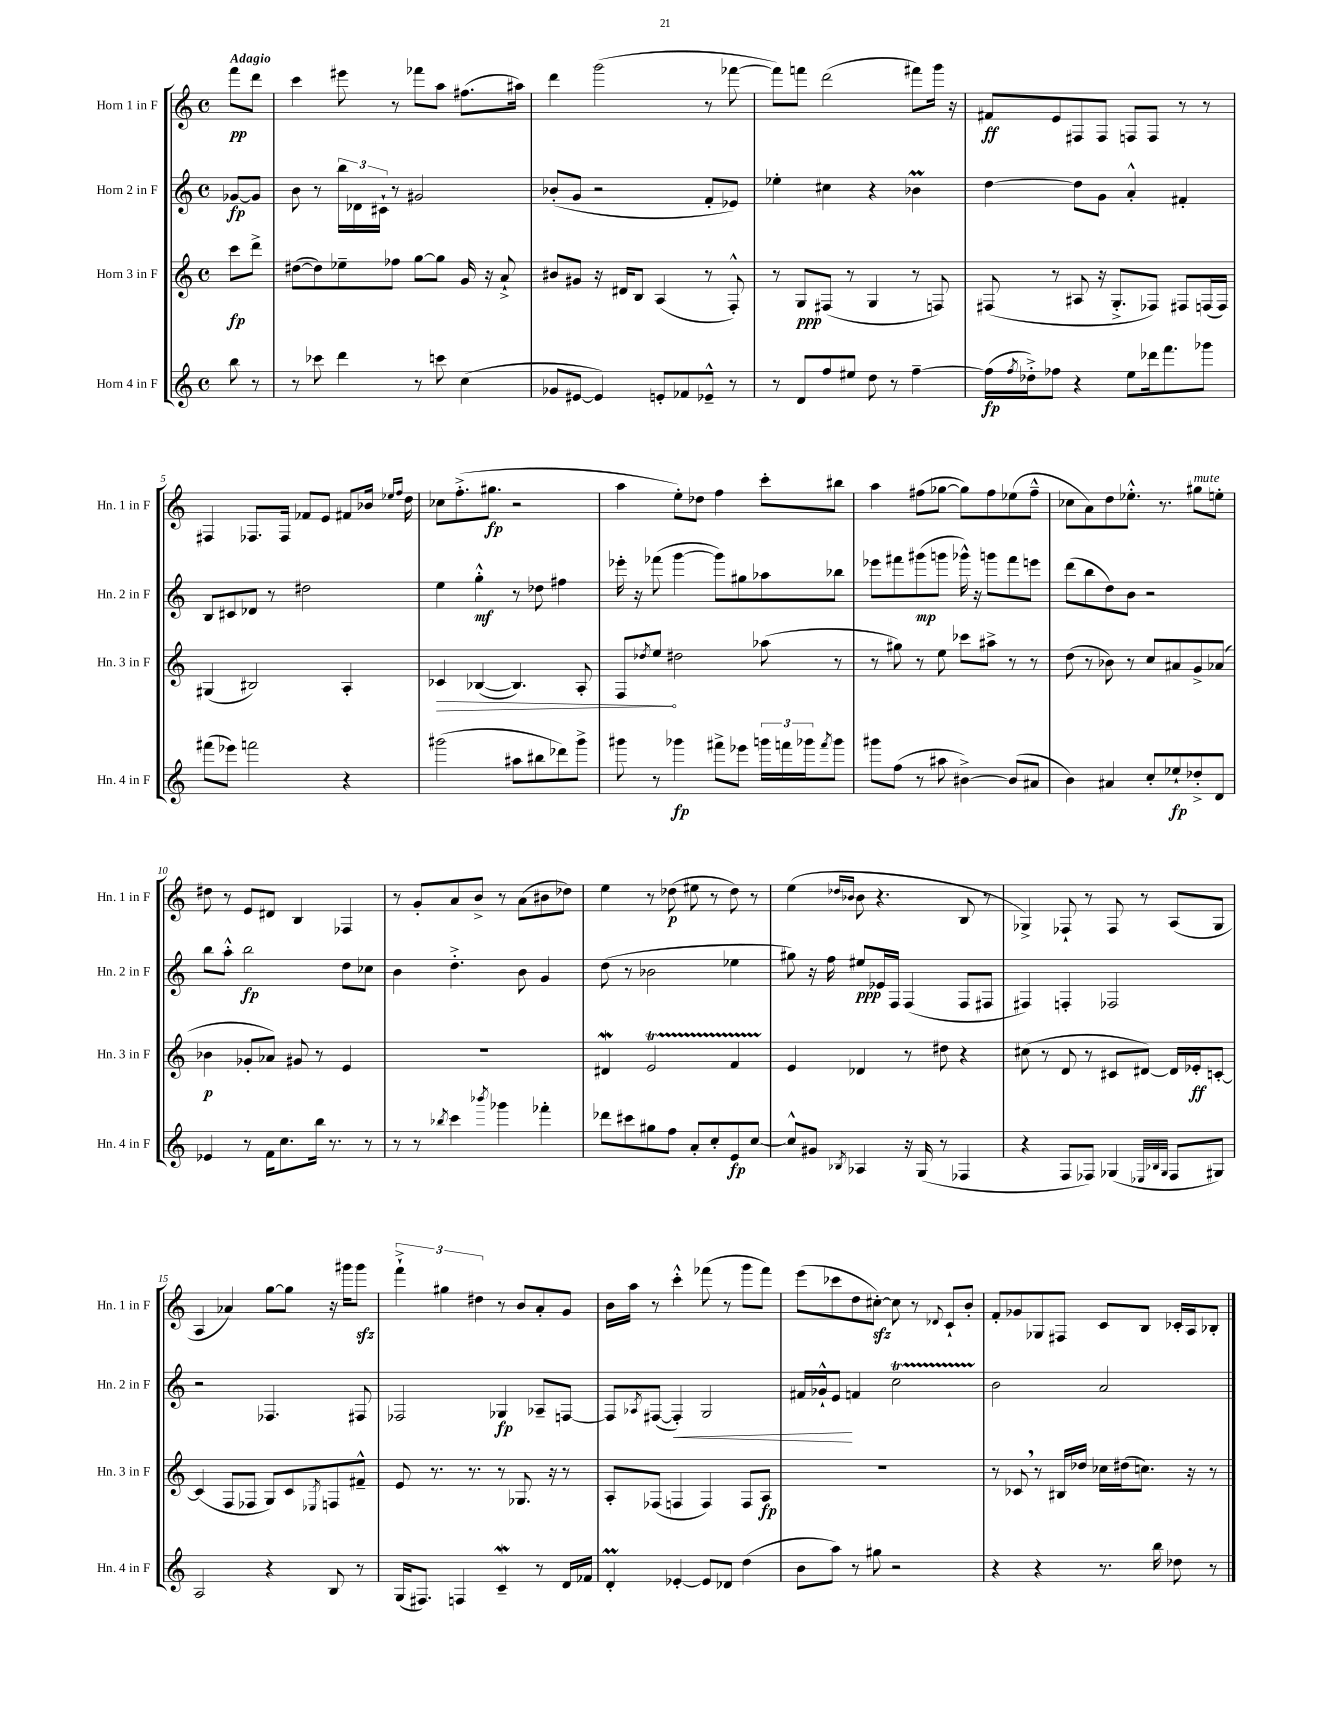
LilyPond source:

<<
\new StaffGroup <<
\new Staff = "s0" \with { instrumentName = "Horn 1 in F" shortInstrumentName = "Hn. 1 in F" } {
    \clef treble \key c \major \defaultTimeSignature \time 4/4 \partial 4 \tempo "Adagio"
    f'''8\pp d'''8 |
    c'''4 eis'''8 r8 fes'''8 a''8 fis''8.( ais''16) |
    d'''4 g'''2( r8 fes'''8~ |
    fes'''8) f'''8 d'''2( fis'''8) g'''16 r16 |
    fis'8\ff e'8 fis8 fis8 f8 f8 r8 r8 |
    fis4 fes8. fes16 fes'8 e'8 fis'8 bes'16 \grace { ees''16 f''16 } d''16 |
    ces''8 f''8.-.->( gis''8.\fp r2 |
    a''4 e''8-.) des''8 f''4 c'''8-. bis''8 |
    a''4 fis''8( ges''8~ ges''8) fis''8 ees''8( fis''8---^ |
    ces''8 a'8) d''8 ees''8.-.-^ r8. gis''8^\markup { \italic "mute" } e''8-. |
    dis''8 r8 e'8 dis'8 b4 fes4 |
    r8 g'8-. a'8 b'8-> r8 a'8( bis'8 des''8) |
    e''4 r8 des''8\p( eis''8 r8 des''8) r8 |
    e''4( \grace { des''16 bes'16 } bes'8 r4. b8 r8 |
    ges4->) fes8-! r8 fes8 r8 a8( ges8 |
    a4 aes'4) g''8~ g''8 r16 gis'''16 gis'''8\sfz |
    \tuplet 3/2 { f'''4-!-> gis''4 dis''4 } r8 b'8 a'8-. g'8 |
    b'16 a''16 r8 c'''4-.-^ fes'''8( r8 g'''8 fes'''8) |
    e'''8( ces'''8 d''8 cis''8~-.\sfz) cis''8 r8 \appoggiatura { des'8 } c'8-! b'8-. |
    f'8-. ges'8 ges8 fis8 c'8 b8 ces'16-. a16 bes8-. \bar "|." |
}
\new Staff = "s1" \with { instrumentName = "Horn 2 in F" shortInstrumentName = "Hn. 2 in F" } {
    \clef treble \key c \major \defaultTimeSignature \time 4/4 \partial 4
    ges'8~\fp ges'8 |
    b'8 r8 \tuplet 3/2 { b''16 des'16 cis'16-! } r8 gis'2 |
    bes'8-.( g'8 r2 f'8-. ees'8) |
    ees''4-. cis''4 r4 bes'4\prall |
    d''4~ d''8 g'8 a'4-.-^ fis'4-. |
    b8 cis'8 des'8 r8 dis''2 |
    e''4 g''4-.-^\mf r8 des''8 fis''4 |
    ees'''16-. r16 fes'''8( g'''4~ g'''8) gis''8 aes''8 bes''8 |
    ees'''8 fis'''8 gis'''8\mp( g'''8 ges'''16-^) r16 g'''8 fis'''8 e'''8 |
    d'''8( b''8 d''8) b'8 r2 |
    b''8 a''8-.-^ b''2\fp d''8 ces''8 |
    b'4 d''4.-.-> b'8 g'4 |
    d''8( r8 bes'2 ees''4 |
    gis''8) r16 f''16 eis''8\ppp ees'16 f16 f4( f8 fis8 |
    fis4) f4-. fes2 |
    r2 fes4. fis8 |
    fes2 ges4\fp aes8-- f8~ |
    f8 \acciaccatura { aes8 } fis8~( fis4-.\<) g2 |
    fis'16 ges'16-!-^ e'8\! f'4 c''2\startTrillSpan |
    b'2\stopTrillSpan a'2 \bar "|." |
}
\new Staff = "s2" \with { instrumentName = "Horn 3 in F" shortInstrumentName = "Hn. 3 in F" } {
    \clef treble \key c \major \defaultTimeSignature \time 4/4 \partial 4
    c'''8\fp d'''8-> |
    dis''8~( dis''8) ees''8-- fes''8 g''8~ g''8 g'16 r16 a'8-!-> |
    bis'8 gis'8 r16 dis'16 b8 a4( r8 f8-.-^) |
    r8 g8\ppp fis8( r8 g4 r8 f8) |
    fis8( r8 ais8 r16 g8.-.-> fes8) fis8 f16( f16) |
    gis4( bis2) a4-. |
    \once \override Hairpin.circled-tip = ##t ces'4\> bes4~( bes4.) a8-. |
    f8 \acciaccatura { des''8 } e''8\! dis''2 aes''8( r8 |
    r8 gis''8) r8 e''8 ces'''8 ais''8-> r8 r8 |
    d''8( r8 bes'8) r8 c''8 ais'8 g'8-> aes'8( |
    bes'4\p ges'8-. aes'8) gis'8 r8 e'4 |
    R1 |
    dis'4\mordent e'2\startTrillSpan f'4 |
    e'4\stopTrillSpan des'4 r8 dis''8 r4 |
    cis''8( r8 d'8 r8 cis'8 dis'8~) dis'16 ees'16-.\ff c'8~-. |
    c'4( f8 fes8 g8) c'8 \acciaccatura { ees8 } f8 fis'8---^ |
    e'8 r8. r8. r8 ges8. r16 r8 |
    a8-. fes8( f4 f4) f8 a8\fp |
    R1 |
    r8 ces'8 \breathe r8 bis16 des''16 ces''16 dis''16( c''8.) r16 r8 \bar "|." |
}
\new Staff = "s3" \with { instrumentName = "Horn 4 in F" shortInstrumentName = "Hn. 4 in F" } {
    \clef treble \key c \major \defaultTimeSignature \time 4/4 \partial 4
    b''8 r8 |
    r8 ces'''8 d'''4 r8 c'''8 c''4( |
    ges'8 eis'8~ eis'4) e'8-. fes'8 ees'8---^ r8 |
    r8 d'8 f''8 eis''8 d''8 r8 f''4~-- |
    f''16\fp( \acciaccatura { f''8 } des''16-.->) fes''8 r4 e''8 des'''16 f'''8. ges'''8 |
    fis'''8( ees'''8) f'''2 r4 |
    gis'''2( ais''8 bis''8 des'''8) gis'''8-> |
    gis'''8 r8 ges'''4\fp fis'''8-> ees'''8 \tuplet 3/2 { g'''16 f'''16 ges'''16 } \acciaccatura { f'''8 } ges'''8 |
    gis'''8 f''8( r8 ais''8 bis'4~->) bis'8( ais'8 |
    b'4) ais'4 c''8-. ees''8-!\fp des''8-.-> d'8 |
    ees'4 r8 f'16 c''8. b''16 r8. r8 |
    r8 r8 \acciaccatura { bes''8 } c'''4 \acciaccatura { bes'''8 } ges'''4 fes'''4-. |
    des'''8 cis'''8 gis''8 f''8 a'8-. c''8-. e'8\fp c''8~ |
    c''8-^ gis'8 \acciaccatura { bes8 } aes4 r16 g16( r8 fes4 |
    r4 f8 fes8) ges4( \grace { ees32 bes32 ges32 } fes8 gis8) |
    a2 r4 b8 r8 |
    g16( fis8.) f4 c'4--\mordent r8 d'16 fes'16 |
    d'4-.\prall ees'4~-. ees'8 des'8 d''4( |
    b'8 a''8) r8 gis''8 r2 |
    r4 r4 r8. b''16 des''8 r8 \bar "|." |
}
>>
>>
